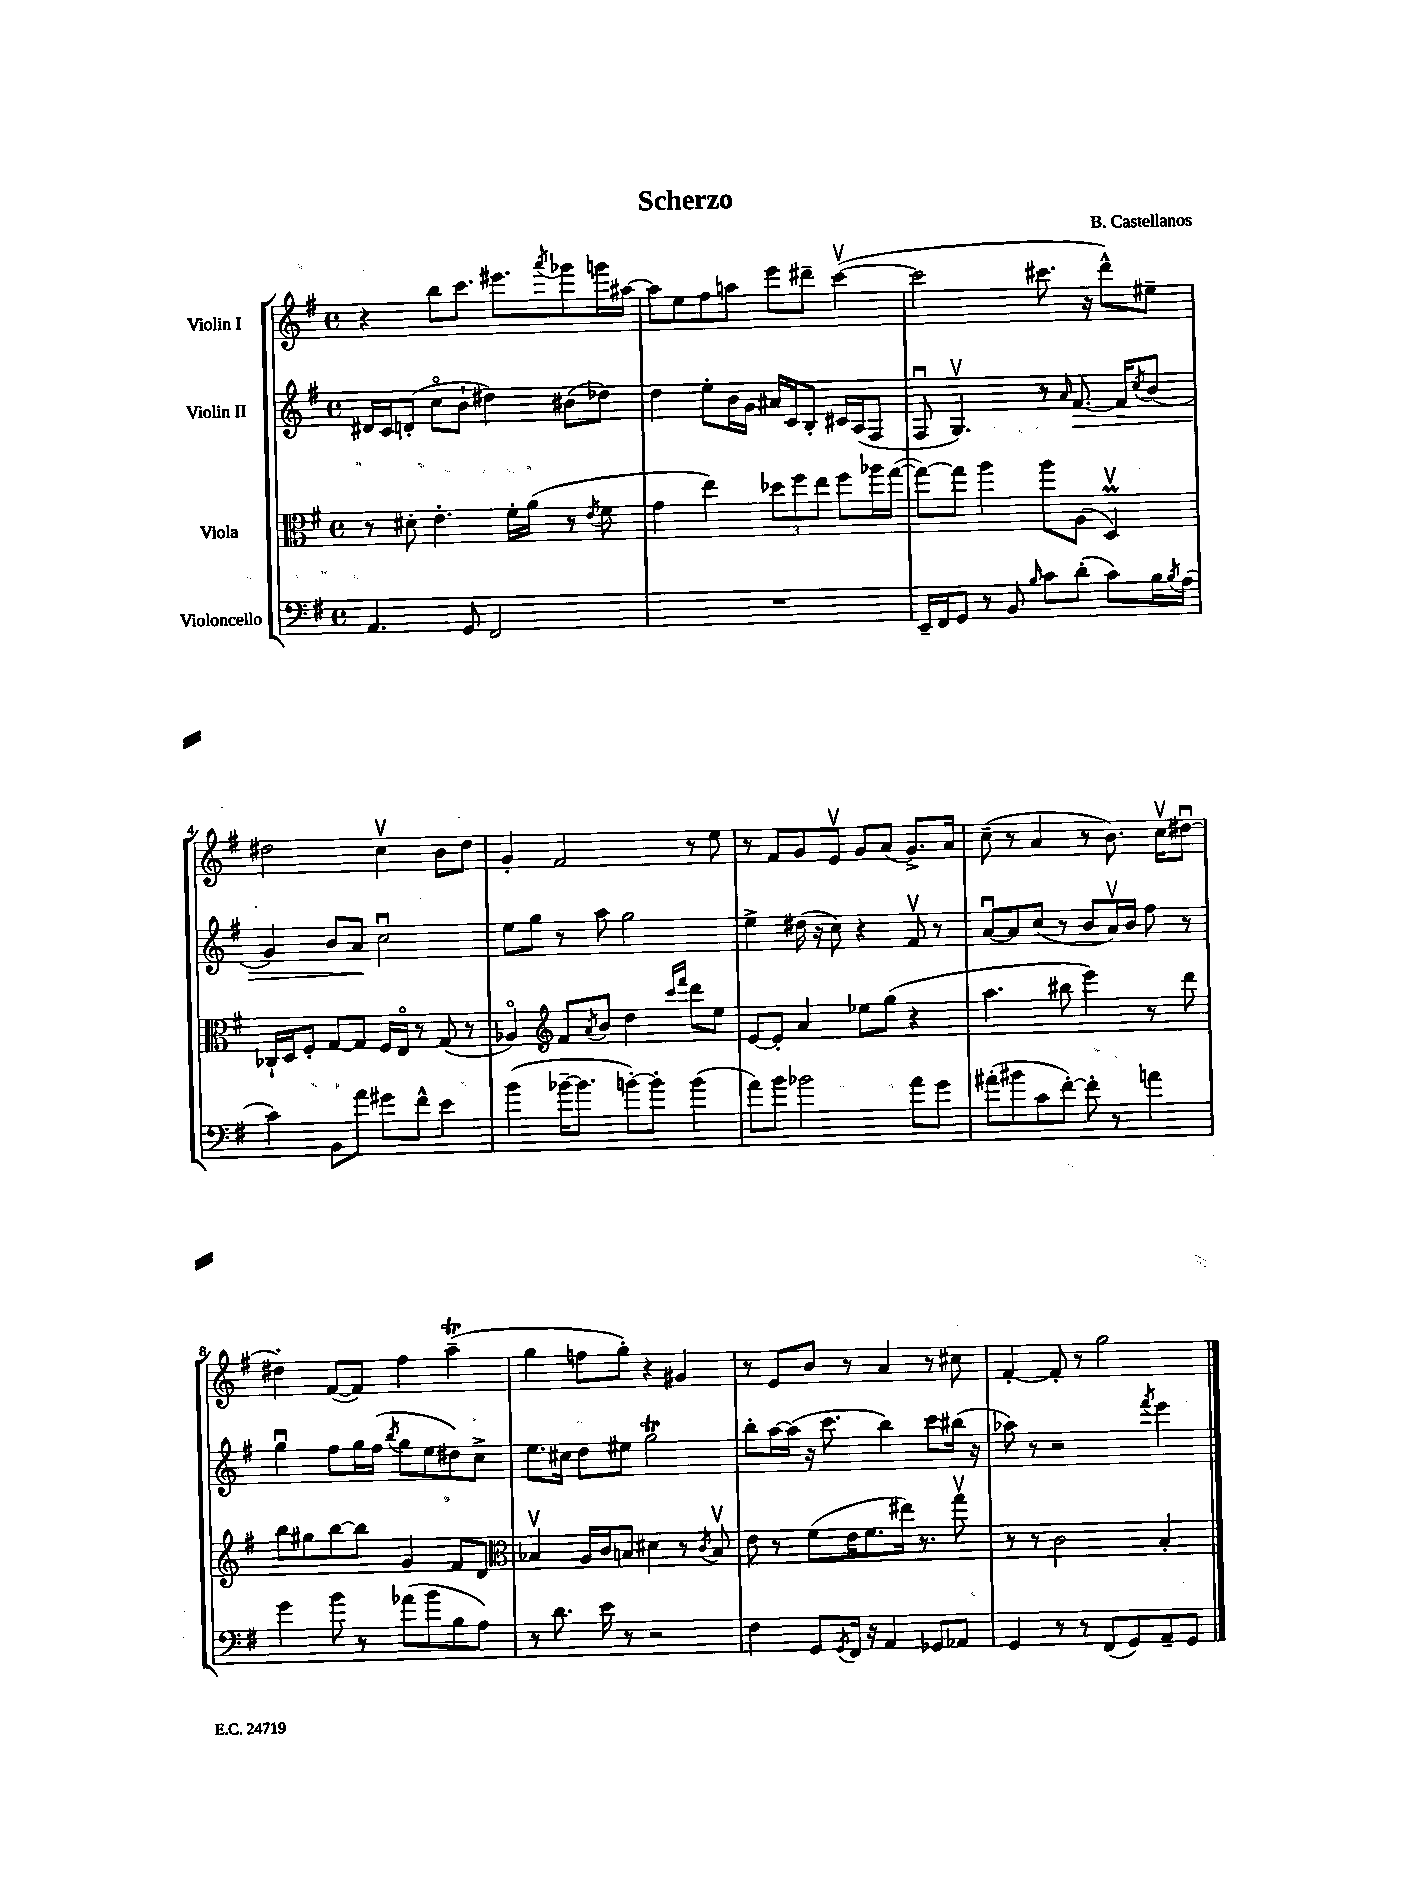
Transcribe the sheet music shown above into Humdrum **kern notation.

**kern	**kern	**kern	**kern
*staff4	*staff3	*staff2	*staff1
*clefF4	*clefC3	*clefG2	*clefG2
*k[f#]	*k[f#]	*k[f#]	*k[f#]
*M4/4	*M4/4	*M4/4	*M4/4
*met(c)	*met(c)	*met(c)	*met(c)
4.AA/	8r	16d#/LL	4r
.	.	16c/J	.
.	8d#'\	(8d'/J	.
.	4.e'\	8cco\L	8bb\L
8GG/	.	8b`\J	8.ccc\J
2FF#/	.	4dd#\)	.
.	.	.	8.eee#\L
.	16f#'\LL	.	.
.	(16a\JJ	.	.
.	.	.	8qaaa/
.	8r	(8b#\L	8ggg-\
.	8qe/	.	.
.	8f#\	8dd-\J)	16ggg\L
.	.	.	[16aa#\JJ
=	=	=	=
1r	4g\	4dd\	8aa#\]L
.	.	.	8ee\
.	4ee\)	8ee'\L	8ff#\
.	.	16b\L	8aa\J
.	.	16g\JJ	.
.	12dd-\L	16a#/LL	8eee\L
.	.	16c/J	.
.	12ff#\	.	.
.	.	8B'/J	8ddd#~\J
.	12ee\J	.	.
.	8ff#\L	16c#/LL	([4cccv\
.	.	(16A/J	.
.	16aa-\L	8F#/J	.
.	([16gg\JJ	.	.
=	=	=	=
16EE~/LL	8gg\_L)	8F#u/	2ccc\]
16FF#/J	.	.	.
8GG/J	8gg\]J	4.Gv/)	.
8r	4aa\	.	.
8BB/	.	.	.
16qqB/	.	.	.
8c\L	8aa\L	8r	8.ccc#\
.	.	16qqa/	.
(8d'\J	(8A\J	[8.f#/	.
.	.	.	16r
8c\L)	4Dv/)	.	8ddd^^\L)
.	.	16f#/]LK	.
.	.	8qcc/	.
16B\L	.	(8b/J	8ee#~\J
8qB/	.	.	.
(16A\JJ	.	.	.
=	=	=	=
4c\)	16C-`/LL	4g/)	2dd#\
.	16D/J	.	.
.	8F#'/J	.	.
8BB\L	[8G/L	8b/L	.
8a\J	8G/]J	8a/J	.
8g#\L	16F#/LL	2ccu\	4ccv\
.	16Eo/JJ	.	.
8f#^^\J	8r	.	.
4e\	(8G/	.	8b\L
.	8r	.	8dd#\J
=	=	=	=
(4b\	4A-o/)	8ee\L	4g'/
.	.	8gg\J	.
*	*clefG2	*	*
[16b-~\LK	8f#/L	8r	2f#/
8.b-\]J	.	.	.
.	8qa/	.	.
.	8b/J	8aa\	.
[8b'\L)	4dd\	2gg\	.
8b'\]J	.	.	.
.	16qqccc/LL	.	.
.	16qqfff#/JJ	.	.
(4b\	8ddd\L	.	8r
.	8ee\J	.	8ee\
=	=	=	=
8a\L)	[8e/L	4ee^\	8r
8b\J	8e'/]J	.	8f#/L
2b-\	4a/	(16dd#\	8g/
.	.	16r	.
.	.	8cc\)	8ev/J
.	8ee-\L	4r	8g/L
.	(8gg\J	.	(8a/J
8a\L	4r	8f#v/	8.g^/L)
8g\J	.	8r	.
.	.	.	16a/Jk
=	=	=	=
(8a#'\L	4.aa\	[8au/L	(8cc~\
8b#\	.	8a/]	8r
8c\	.	(8cc/J	4a/
[8f#'\J)	8bb#\	8r	.
8f#'\]	4eee\)	8b/L	8r
8r	.	16av/L)	8.b\)
.	.	16b/JJ	.
4a\	8r	8ff#\	.
.	.	.	16ccv\LK
.	8ddd\	8r	[8dd#u\J
=	=	=	=
4g\	8bb\L	4ggu\	4dd#'\]
.	8gg#\	.	.
8b\	[8bb\	8ff#\L	([8f#/L
8r	8bb\]J	16gg\L	8f#/]J)
.	.	(16ff#\JJ	.
.	.	8qbb/	.
(8a-\L	4g/	8gg\L	4ff#\
8b\	.	8ee\	.
8B\	8f#/L	8dd#\)	(4aa~\
8A\J)	8d/J	8cc^\J	.
=	=	=	=
*	*clefC3	*	*
8r	4B-v/	8.ee\L	4gg\
8.d\	.	.	.
.	.	16cc#\Jk	.
.	16A/LL	8dd\L	8ff\L
16e\	16c/J	.	.
8r	8B/J	8ee#\J	8gg'\J)
2r	4d#\	2gg\	4r
.	8r	.	4g#/
.	8qc/	.	.
.	8Bv/	.	.
=	=	=	=
4F#\	8e\	8bb'\L	8r
.	8r	[16aa\L	8e/L
.	.	(16aa\]JJ	.
8GG/L	(8f#\L	16r	8b/J
.	.	8.ccc\	.
8qGG/	.	.	.
16FF#/Jk	16e\K	.	8r
16r	8.f#\	.	.
4AA/	.	4bb\)	4a/
.	16ee#\Jk)	.	.
.	8.r	.	.
8GG-/L	.	8ccc\L	8r
8AA-/J	8ggv\	(16bb#\Jk	8cc#\
.	.	16r	.
=	=	=	=
4GG/	8r	8aa-\)	[4f#'/
.	8r	8r	.
8r	2c\	2r	8f#'/]
8r	.	.	8r
(8FF#/L	.	.	2gg\
8GG/)	.	.	.
.	.	8qfff#/	.
8AA~/	4B'/	4eee\	.
8GG/J	.	.	.
==	==	==	==
*-	*-	*-	*-
